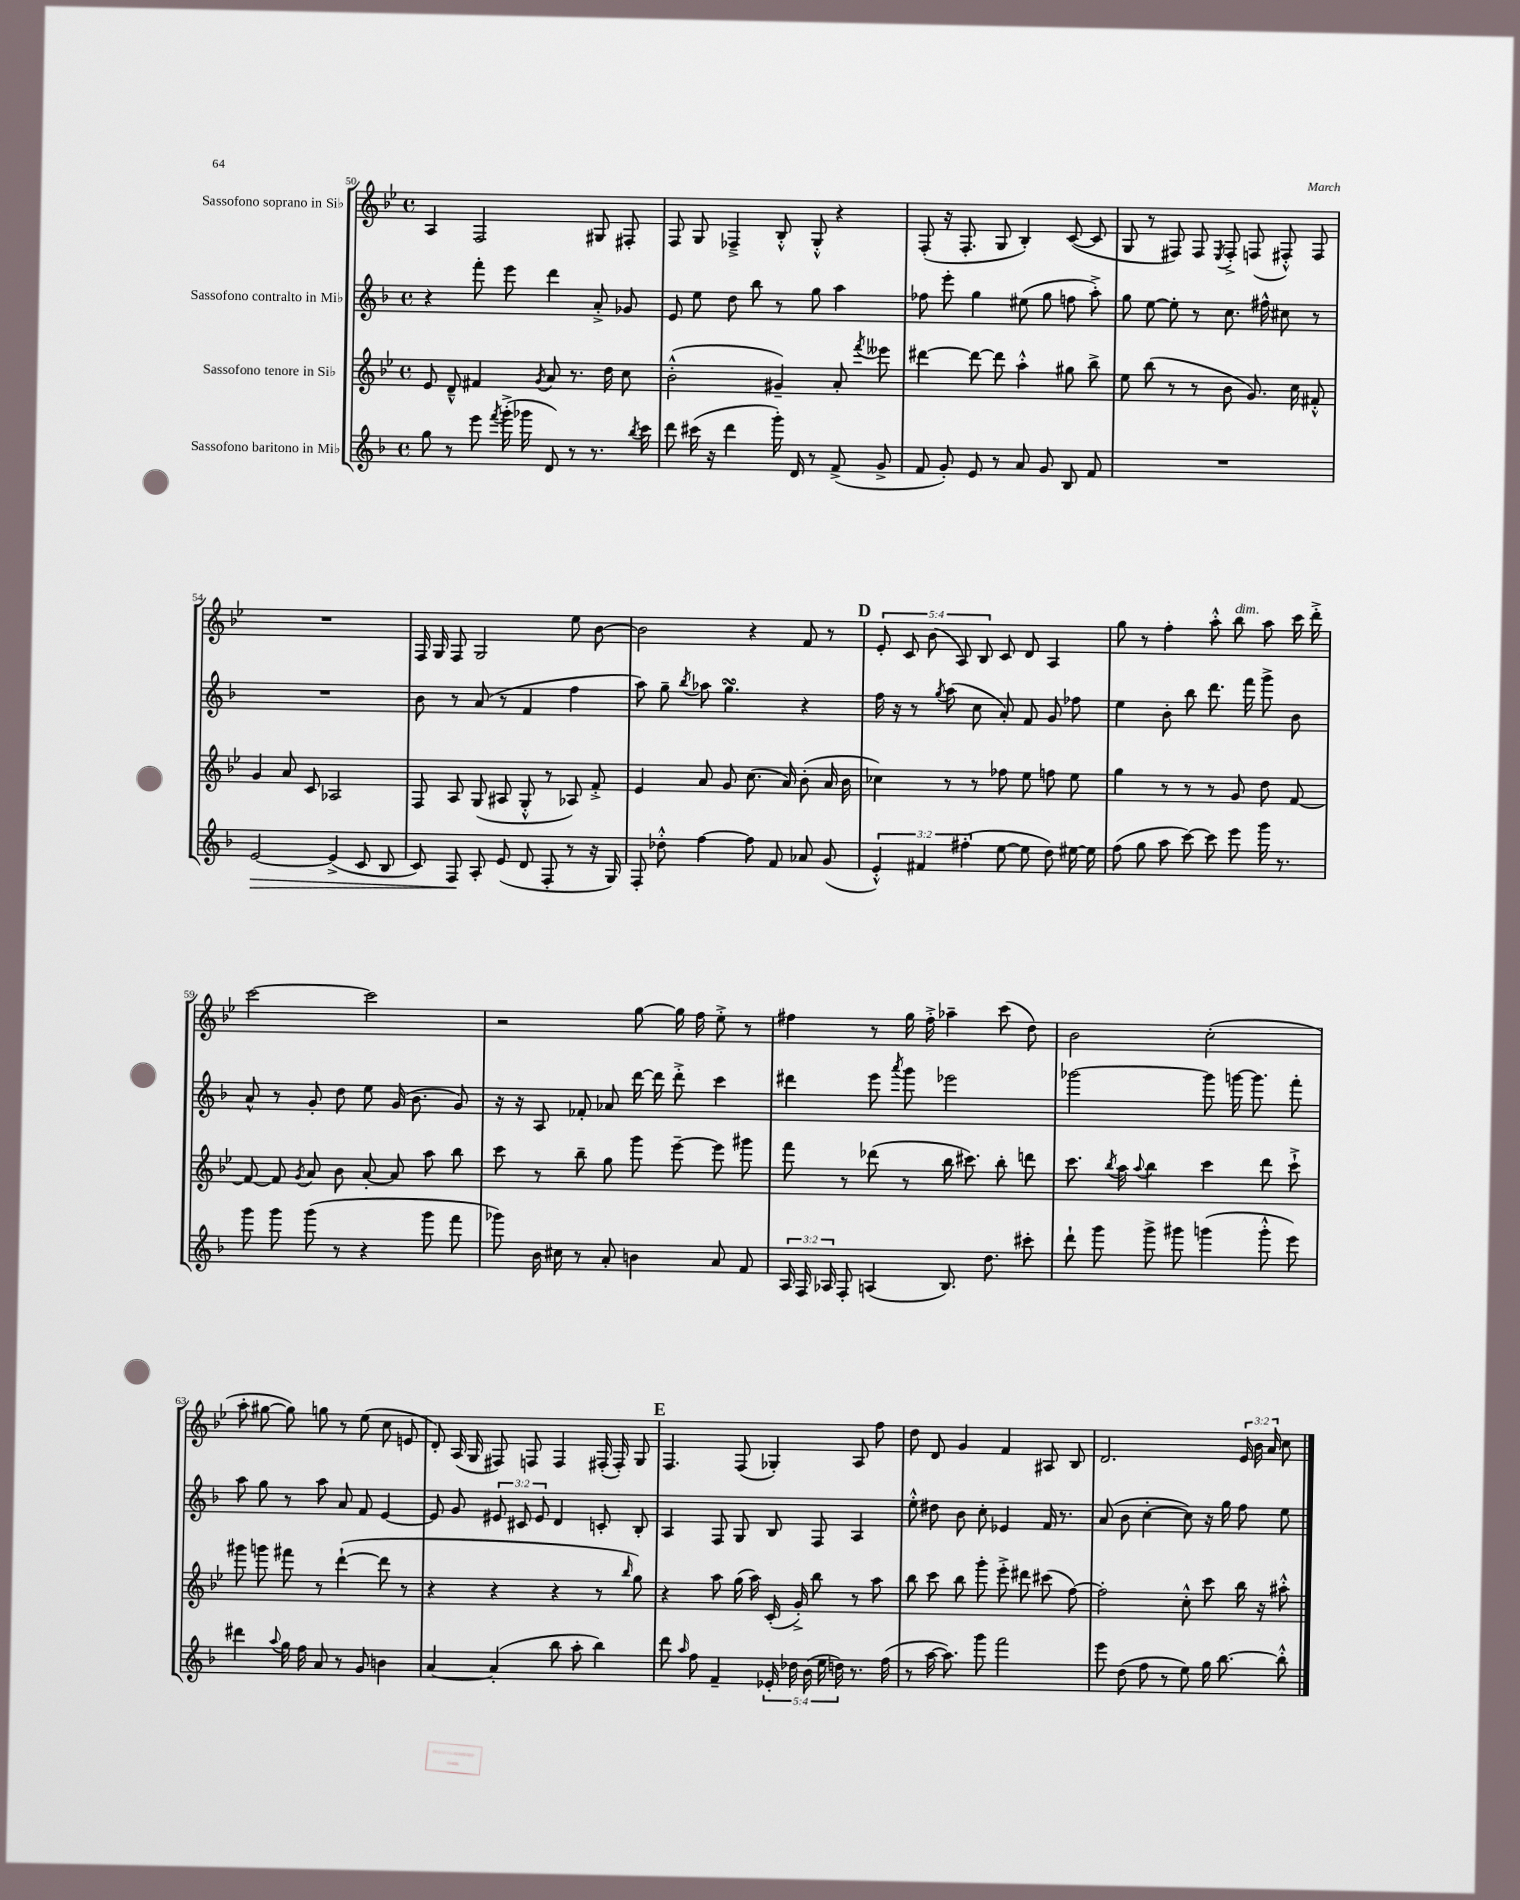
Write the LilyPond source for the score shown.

<<
\new StaffGroup <<
\new Staff = "s0" \with { instrumentName = "Sassofono soprano in Sib" } {
    \clef treble \key bes \major \defaultTimeSignature \time 4/4 \override Staff.TupletNumber.text = #tuplet-number::calc-fraction-text
    \autoBeamOff a4 f2 gis8 fis8-. |
    f8 g8 fes4---> bes8-.-^ g8-.-^ r4 |
    f8-.( r16 f8.-. g8 bes4-.) c'8~( c'8 |
    g8 r8 fis8) fis8 \acciaccatura { ees8 } fis8-.-> f8( fis8-.-^) fis8 |
    R1 |
    f16 g16 f8 g2 ees''8 bes'8~ |
    bes'2 r4 f'8 r8 |
    \mark \markup { \bold "D" } \tuplet 5/4 { ees'8-. c'8 bes'8( a8) bes8 } c'8 d'8 a4 |
    g''8 r8 f''4-. a''8-.-^ bes''8^\markup { \italic "dim." } a''8 c'''16 d'''16-.-> |
    c'''2~ c'''2 |
    r2 g''8~ g''16 f''16 ees''8-.-> r8 |
    fis''4 r8 g''16 fis''16-.-> aes''4-- c'''8( d''8) |
    bes'2 c''2-.( |
    a''8-. gis''8~ gis''8) g''8 r8 ees''8( c''8 e'8 |
    d'8-.) a16( g16 fis8) f8 f4 fis16-.( fis16-.) g8 |
    \mark \markup { \bold "E" } f4. f8( ges4-.) a8 f''8 |
    d''8 d'8 g'4 f'4 ais8 bes8 |
    d'2. \tuplet 3/2 { ees'16 bes'16 a'16 } c''8 \bar "|." |
}
\new Staff = "s1" \with { instrumentName = "Sassofono contralto in Mib" } {
    \clef treble \key f \major \defaultTimeSignature \time 4/4 \override Staff.TupletNumber.text = #tuplet-number::calc-fraction-text
    \autoBeamOff r4 f'''8-. e'''8 d'''4 a'8-.-> ges'8 |
    e'8 e''8 d''8 bes''8 r8 g''8 a''4 |
    fes''8 e'''8-. g''4 eis''8( g''8 f''8 a''8-.->) |
    g''8 e''8~ e''8-. r8 c''8. fis''16-^ cis''8 r8 |
    R1 |
    bes'8 r8 a'8( r8 f'4 f''4 |
    a''8) g''8-- \acciaccatura { bes''8 } aes''8 g''4.\turn r4 |
    \mark \markup { \bold "D" } f''16 r16 r8 \acciaccatura { g''8 } a''8( c''8 a'8-.) f'8 g'8 fes''8 |
    e''4 bes'8-. bes''8 d'''8. f'''16 g'''8-> bes'8 |
    a'8-^ r8 g'8-. d''8 e''8 g'16( bes'8. g'8) |
    r16 r16 a8 fes'8-. aes'8 d'''16~ d'''16 d'''8-.-> c'''4 |
    dis'''4 e'''8 \acciaccatura { a'''8 } g'''8 ees'''2 |
    ges'''2~ ges'''8 g'''16~ g'''8. f'''8-. |
    a''8 g''8 r8 a''8 a'8 f'8 e'4~ |
    e'8 g'8 \tuplet 3/2 { eis'8 cis'8 eis'8 } d'4 c'8-. bes8-. |
    \mark \markup { \bold "E" } a4 f8 g8 bes8 f8 a4 |
    e''8-.-^ dis''8 bes'8 c''8-. ees'4 f'16 r8. |
    a'8( bes'8 c''4~-. c''8) r16 g''16 f''8 e''8 \bar "|." |
}
\new Staff = "s2" \with { instrumentName = "Sassofono tenore in Sib" } {
    \clef treble \key bes \major \defaultTimeSignature \time 4/4
    \autoBeamOff ees'8 d'8---^ fis'4 \acciaccatura { g'8 } a'8 r8. d''16 c''8 |
    bes'2-.-^( gis'4--) a'8-. \acciaccatura { f'''8 } eeses'''8 |
    dis'''4~ dis'''8~ dis'''8 a''4-.-^ gis''8 bes''8-> |
    ees''8 bes''8( r8 r8 bes'8 g'8.) c''16 fis'8-.-^ |
    g'4 a'8 c'8 aes2 |
    f8 a8 g8( ais8 g8-.-^ r8 aes8) f'8-.-> |
    ees'4 a'8 g'8 c''8.( a'16) bes'8-.( a'16 bes'16 |
    \mark \markup { \bold "D" } ces''4) r8 r8 fes''8 ees''8 f''8 ees''8 |
    g''4 r8 r8 r8 g'8 d''8 f'8~ |
    f'8~ f'8 \acciaccatura { g'8 } a'8 bes'8 a'8~-. a'8 a''8 bes''8 |
    c'''8 r8 bes''8-- g''8 g'''8 ees'''8~-- ees'''8 gis'''8 |
    f'''8 r8 des'''8( r8 bes''16 cis'''8.) bes''8-. d'''8 |
    c'''8. \acciaccatura { bes''8 } a''16 \appoggiatura { a''8 } bes''4 c'''4 d'''8 c'''8-!-> |
    gis'''8 g'''8 fis'''8 r8 d'''4~-!( d'''8 r8 |
    r4 r4 r4 r8 \grace { bes''16 } g''8) |
    \mark \markup { \bold "E" } r4 a''8 g''16( a''16) c'16-.( g'16-.->) bes''8 r8 a''8 |
    bes''8 c'''8 bes''8 g'''8-. ees'''8-.-> dis'''8 cis'''8( f''8~) |
    f''2-. c''8-.-^ c'''8 bes''16 r16 ais''8-.-^ \bar "|." |
}
\new Staff = "s3" \with { instrumentName = "Sassofono baritono in Mib" } {
    \clef treble \key f \major \defaultTimeSignature \time 4/4 \override Staff.TupletNumber.text = #tuplet-number::calc-fraction-text
    \autoBeamOff g''8 r8 e'''8 \acciaccatura { f'''8 } g'''16-.->( ges'''16 d'8) r8 r8. \acciaccatura { bes''8 } c'''16 |
    d'''8 cis'''16( r16 d'''4 g'''16-.) d'16 r8 f'8->( g'8-> |
    f'8 g'8-.) e'8 r8 a'8 g'8 bes8 f'8 |
    R1 |
    e'2~\> e'4->( c'8 bes8 |
    c'8) f8\! a8-. e'8( d'8 f8-. r8 r16 g16) |
    f8-. des''8-.-^ f''4~ f''8 f'8 aes'8 g'8( |
    \mark \markup { \bold "D" } \tuplet 3/2 { e'4-.-^) fis'4 fis''4-.( } e''8~ e''8 d''8) eis''16~ eis''16 |
    f''8( g''8 a''8 c'''8~) c'''8 e'''8 g'''16 r8. |
    g'''8 g'''8 g'''8( r8 r4 g'''8 f'''8 |
    ges'''8) bes'16 cis''16 r8 a'8-. b'4 a'8 f'8 |
    \tuplet 3/2 { a16 f16 aes16 } f8-. a4( bes8.) d''8. cis'''8-. |
    d'''8-! g'''8 g'''8-> gis'''8 g'''4( g'''8-.-^ e'''8) |
    dis'''4 \appoggiatura { a''8 } g''16 f''16 a'8 r8 g'8 b'4 |
    a'4~ a'4-.( bes''8 a''8-. bes''4) |
    \mark \markup { \bold "E" } d'''8 \grace { a''16 } f''8 f'4-- \tuplet 5/4 { ees'16-. des''16 bes'16( e''16 d''16) } r8. f''16( |
    r8 a''16~ a''8.) g'''8 f'''2 |
    e'''8 d''8( f''8 r8 e''8) g''16 bes''8.~ bes''8-.-^ \bar "|." |
}
>>
>>
\layout { \context { \Score currentBarNumber = #50 } }
